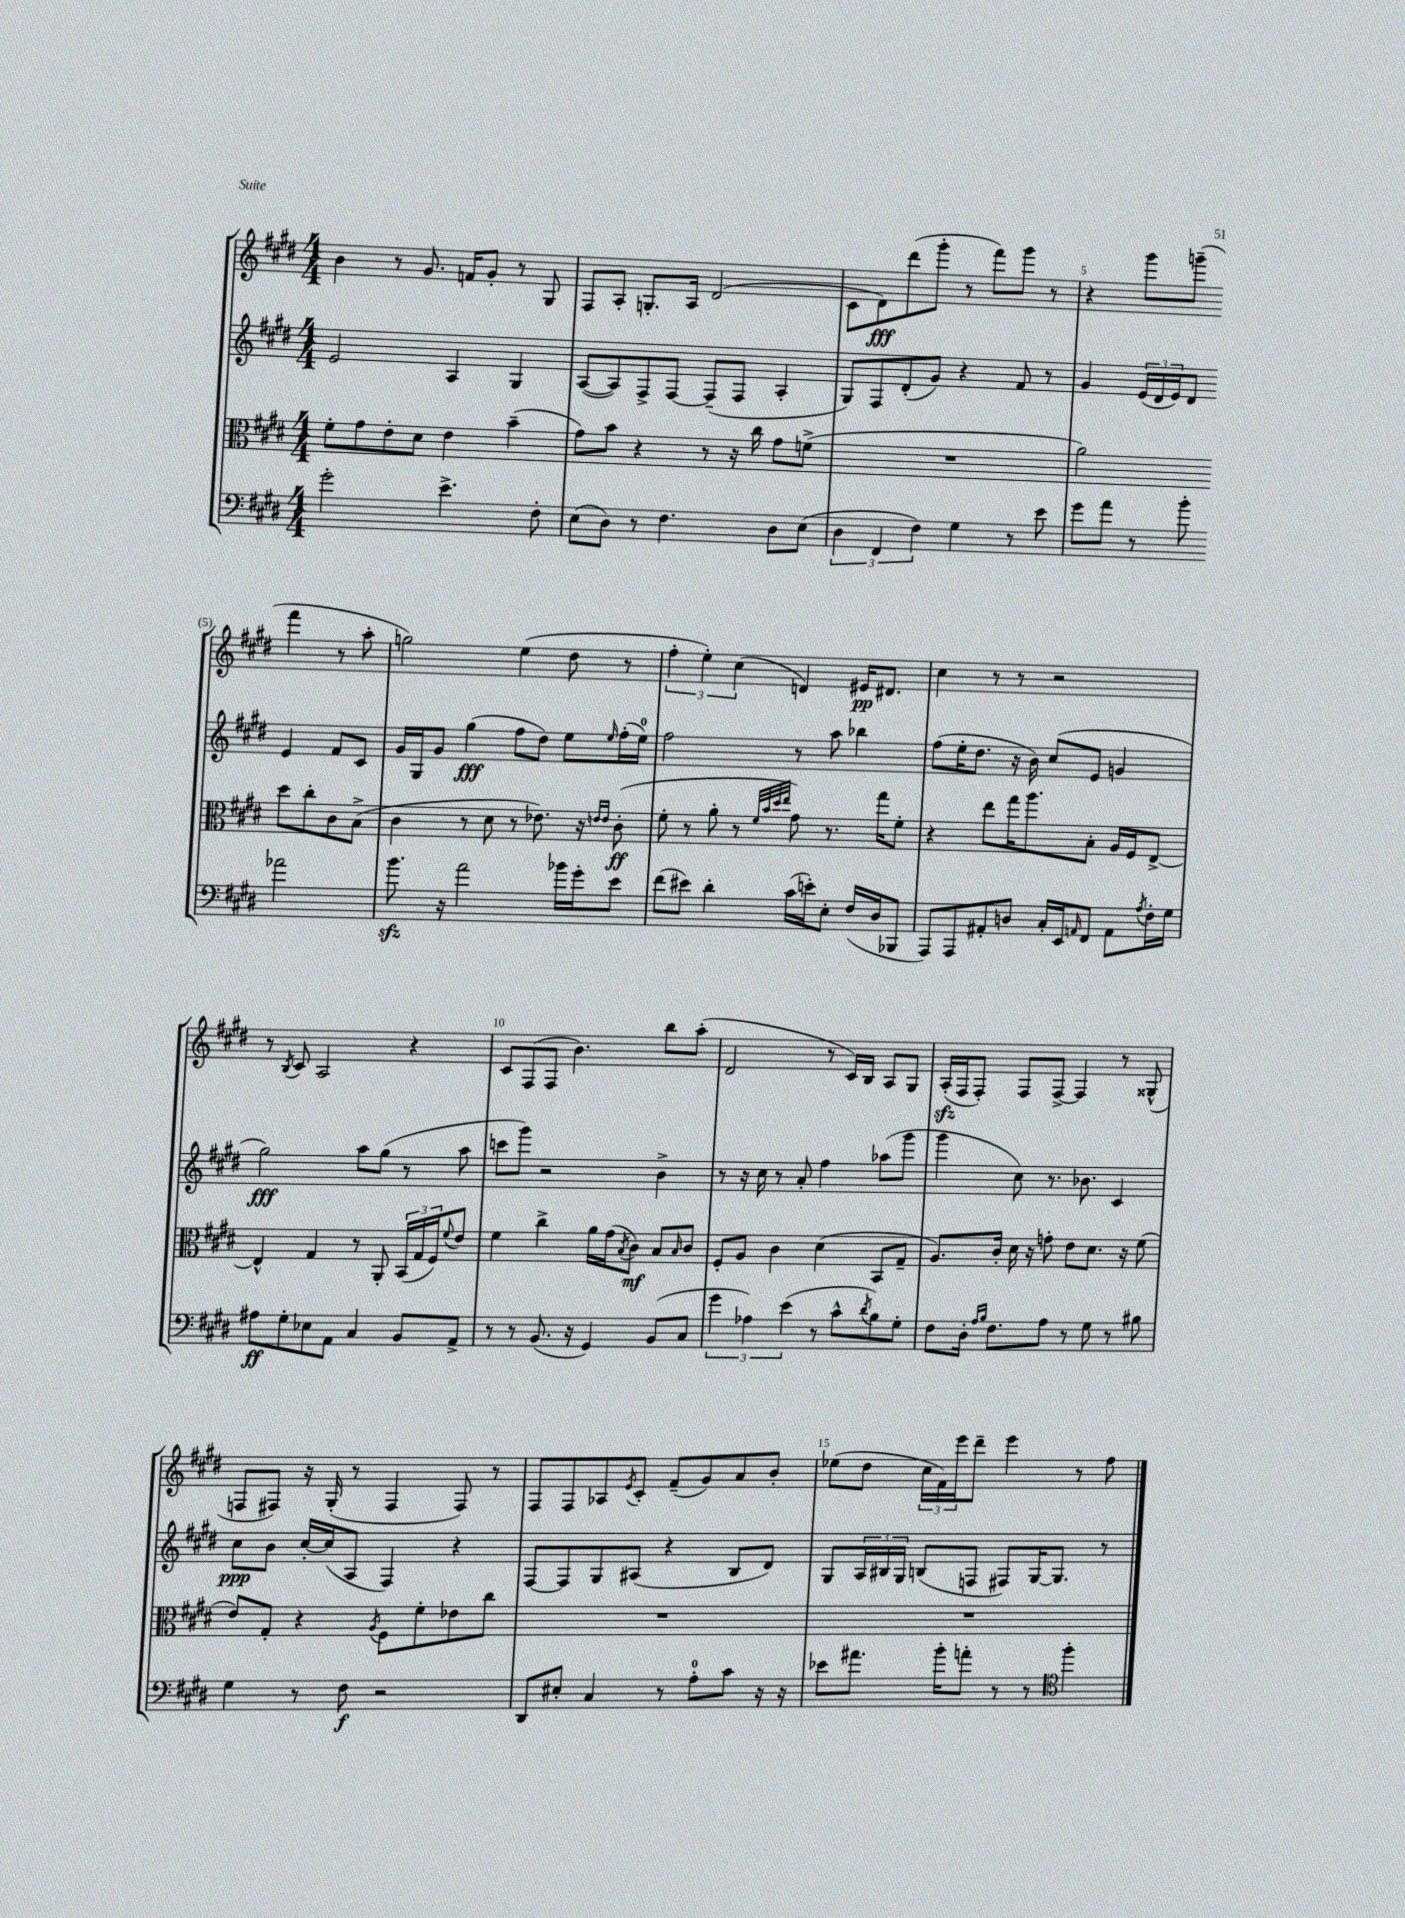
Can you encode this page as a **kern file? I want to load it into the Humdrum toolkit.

**kern	**dynam	**kern	**dynam	**kern	**dynam	**kern	**dynam
*part4	*part4	*part3	*part3	*part2	*part2	*part1	*part1
*staff4	*staff4	*staff3	*staff3	*staff2	*staff2	*staff1	*staff1
*clefF4	*	*clefC3	*	*clefG2	*	*clefG2	*
*k[f#c#g#d#]	*	*k[f#c#g#d#]	*	*k[f#c#g#d#]	*	*k[f#c#g#d#]	*
*M4/4	*	*M4/4	*	*M4/4	*	*M4/4	*
=2	=2	=2	=2	=2	=2	=2	=2
2g#'\	.	8f#'\L	.	2e/	.	4b\	.
.	.	8g#\	.	.	.	.	.
.	.	8e'\	.	.	.	8r	.
.	.	8d#\J	.	.	.	8.g#/	.
4.e^\	.	4e\	.	4A/	.	.	.
.	.	.	.	.	.	16fn/KL	.
.	.	.	.	.	.	8g#'/J	.
.	.	(4b~\	.	4G#/	.	8r	.
8F#'\	.	.	.	.	.	8G#/	.
=3	=3	=3	=3	=3	=3	=3	=3
(8E\L	.	8g#\L)	.	([8A/L	.	8F#/L	.
8D#\J)	.	8b\J	.	8A/])	.	8A'/J	.
8r	.	4r	.	8F#^/	.	8.Gn'/L	.
4.F#\	.	.	.	[8F#/J	.	.	.
.	.	.	.	.	.	16A/Jk	.
.	.	8r	.	(8F#~/L]	.	(2d#/	.
.	.	16r	.	8F#/J	.	.	.
.	.	16cc#\	.	.	.	.	.
8D#\L	.	8g#\L	.	4A'/	.	.	.
(8E\J	.	(8fn^\J	.	.	.	.	.
=4	=4	=4	=4	=4	=4	=4	=4
6D#\	.	1r	.	8G#/L)	.	8c#\L	.
.	.	.	.	8F#/	.	8d#\)	fff
6FF#/	.	.	.	.	.	.	.
.	.	.	.	(8d#'/	.	(8ddd#\	.
6F#\)	.	.	.	.	.	.	.
.	.	.	.	8g#/J)	.	8ggg#'\J	.
4G#\	.	.	.	4r	.	8r	.
.	.	.	.	.	.	8fff#\L)	.
8r	.	.	.	8f#/	.	8ggg#\J	.
8e\	.	.	.	8r	.	8r	.
=5	=5	=5	=5	=5	=5	=5	=5
8g#\L	.	2a\)	.	4g#/	.	4r	.
8a\J	.	.	.	.	.	.	.
8r	.	.	.	(24e/LL	.	8ggg#\L	.
.	.	.	.	24d#/	.	.	.
.	.	.	.	24e/J)	.	.	.
8b'\	.	.	.	8d#/J	.	(8gggn~\J	.
2a-X\	.	8dd#\L	.	4e/	.	4fff#\	.
.	.	8cc#'\	.	.	.	.	.
.	.	8c#\	.	8f#/L	.	8r	.
.	.	(8B^\J	.	8c#/J	.	8aa'\	.
!!LO:LB:g=z
=6	=6	=6	=6	=6	=6	=6	=6
8.bzz\	.	4c#\	.	16g#/LL	.	2ggn\)	.
.	.	.	.	16G#/J	.	.	.
.	.	.	.	8g#/J	.	.	.
16r	.	.	.	.	.	.	.
2a\	.	8r	.	(4gg#\	fff	.	.
.	.	8d#\	.	.	.	.	.
.	.	8r	.	8ff#\L	.	(4ee\	.
.	.	8.e-X\)	.	8dd#\J)	.	.	.
16b-X\LL	.	.	.	8ee\L	.	8dd#\	.
16g#'\J	.	16r	.	.	.	.	.
.	.	16qqen/LL	.	.	.	.	.
.	.	16qqe/JJ	.	16qqee/	.	.	.
8e\J	.	(8c#'\	ff	(16ff#'\L	.	8r	.
.	.	.	.	16ee\JJ)	.	.	.
=7	=7	=7	=7	=7	=7	=7	=7
(8f#\L	.	8f#'\	.	2ff#\	.	6ff#'\	.
8e#X\J)	.	8r	.	.	.	.	.
.	.	.	.	.	.	6ee'\)	.
4d#'\	.	8a'\	.	.	.	.	.
.	.	.	.	.	.	(6cc#\	.
.	.	8r	.	.	.	.	.
.	.	32qqf#/LLL	.	.	.	.	.
.	.	32qqb/	.	.	.	.	.
.	.	32qqdd#/	.	.	.	.	.
.	.	32qqee/JJJ	.	.	.	.	.
(16c#\LL	.	8g#\)	.	8r	.	4dn/)	.
16en'\J)	.	.	.	.	.	.	.
8E'\J	.	8.r	.	8aa\	.	.	.
(16F#/LL	.	.	.	4bb-X\	.	16e#X/KL	pp
16D#/J	.	16gg#\KL	.	.	.	8.d#X/J	.
8BBB-X/J	.	8f#'\J	.	.	.	.	.
=8	=8	=8	=8	=8	=8	=8	=8
8AAA/L)	.	4r	.	(8ff#\L	.	4cc#\	.
8AAA/	.	.	.	16ee'\K	.	.	.
.	.	.	.	8.dd#\J	.	.	.
8AA#X'/	.	8ee\L	.	.	.	8r	.
8Dn/J	.	16gg#\K	.	16r	.	8r	.
.	.	8.aa\	.	16b\)	.	.	.
16C#'/LL	.	.	.	(8cc#/L	.	2r	.
16EE/J	.	.	.	.	.	.	.
16qqAAn/	.	.	.	.	.	.	.
8FF#/J	.	8B'\J	.	8e/J	.	.	.
8AA\L	.	16A/LL	.	4gn/	.	.	.
.	.	16F#/J	.	.	.	.	.
8qA/	.	.	.	.	.	.	.
16F#'\L	.	[8E^/J	.	.	.	.	.
16G#\JJ	.	.	.	.	.	.	.
!!LO:LB:g=z
=9	=9	=9	=9	=9	=9	=9	=9
8A#X\L	ff	4E^^/]	.	2gg#\)	fff	8r	.
.	.	.	.	.	.	8qB/	.
8G#'\	.	.	.	.	.	8c#/	.
8E-X\	.	4G#/	.	.	.	2A/	.
8AA\J	.	.	.	.	.	.	.
4C#/	.	8r	.	8aa\L	.	.	.
.	.	8AA'/	.	(8gg#\J	.	.	.
8BB/L	.	(24BB/LL	.	8r	.	4r	.
.	.	24G#/	.	.	.	.	.
.	.	24F#/J)	.	.	.	.	.
.	.	8qqf#/	.	.	.	.	.
8AA^/J	.	8e/J	.	8aa\	.	.	.
=10	=10	=10	=10	=10	=10	=10	=10
8r	.	4f#\	.	8cccn\L	.	8c#/L	.
8r	.	.	.	8ggg#\J)	.	(8F#/	.
(8.BB/	.	4cc#^\	.	2r	.	8F#/J	.
.	.	.	.	.	.	4.b\)	.
16r	.	.	.	.	.	.	.
4GG#/)	.	16a\LL	.	.	.	.	.
.	.	(16g#\J	.	.	.	.	.
.	.	8qB/	.	.	.	.	.
.	.	8c#\J)	mf	.	.	.	.
(8BB/L	.	8B/L	.	4b^\	.	8bb\L	.
.	.	16qqB/	.	.	.	.	.
8C#/J	.	8c#/J	.	.	.	(8aa'\J	.
=11	=11	=11	=11	=11	=11	=11	=11
6g#\	.	8F#'/L	.	8r	.	2d#/	.
.	.	8A/J	.	16r	.	.	.
6A-X\)	.	.	.	.	.	.	.
.	.	.	.	16cc#\	.	.	.
.	.	4c#\	.	8r	.	.	.
(6e\	.	.	.	.	.	.	.
.	.	.	.	8a'/	.	.	.
8r	.	(4d#\	.	4ff#\	.	8r	.
8c#^^\L	.	.	.	.	.	16c#/LL)	.
.	.	.	.	.	.	16B/JJ	.
8qd#/	.	.	.	.	.	.	.
8B\)	.	8BB/L	.	(8aa-X\L	.	8A/L	.
8G#'\J	.	8G#~/J	.	8ggg#\J	.	8G#/J	.
=12	=12	=12	=12	=12	=12	=12	=12
8F#\L	.	8.A/L)	.	4ggg#\	.	(16Azz'/LL	.
.	.	.	.	.	.	16F#/J	.
16D#'\Jk	.	.	.	.	.	8F#'/J)	.
16qqA/LL	.	.	.	.	.	.	.
16qqB/JJ	.	.	.	.	.	.	.
8.F#\L	.	16c#'/Jk	.	.	.	.	.
.	.	16d#\	.	8cc#\)	.	8F#/L	.
.	.	16r	.	.	.	.	.
8A\J	.	8gn'\	.	8.r	.	[8F#^/J	.
8r	.	8e\L	.	.	.	4F#/]	.
.	.	.	.	8.b-X\	.	.	.
8G#\	.	8.d#\J	.	.	.	.	.
8r	.	.	.	4c#/	.	8r	.
.	.	16r	.	.	.	.	.
8B#X\	.	(8f#\	.	.	.	(8G##X^^/	.
!!LO:LB:g=z
=13	=13	=13	=13	=13	=13	=13	=13
4G#\	.	8e/L)	.	8cc#\L	ppp	8Fn/L	.
.	.	8G#'/J	.	8b\J	.	8F#X/J)	.
8r	.	4r	.	[16cc#'/LL	.	16r	.
.	.	.	.	(16cc#/J]	.	(16G#'/	.
8F#\	f	.	.	8A/J	.	8r	.
.	.	8qA/	.	.	.	.	.
2r	.	8F#\L	.	4F#/)	.	4F#/	.
.	.	8f#'\	.	.	.	.	.
.	.	8e-X\	.	4r	.	8F#/)	.
.	.	8cc#\J	.	.	.	8r	.
=14	=14	=14	=14	=14	=14	=14	=14
8DD#/L	.	1r	.	[8F#/L	.	8F#/L	.
8E#X'/J	.	.	.	8F#/]	.	8F#/	.
4C#/	.	.	.	8G#/	.	8A-X/	.
.	.	.	.	.	.	8qe/	.
.	.	.	.	(8A#X/J	.	8c#'/J	.
8r	.	.	.	4r	.	(8f#~/L	.
8A'\L	.	.	.	.	.	8g#/)	.
8c#\J	.	.	.	8B/L	.	8a/	.
16r	.	.	.	8d#/J)	.	8b'/J	.
16r	.	.	.	.	.	.	.
=15	=15	=15	=15	=15	=15	=15	=15
8e-X\L	.	1r	.	8G#/L	.	(8ee-X\L	.
8.a#X\J	.	.	.	24A/L	.	8dd#\J	.
.	.	.	.	24B#X/	.	.	.
.	.	.	.	24G#/JJ	.	.	.
.	.	.	.	(8Bn/L	.	24cc#\LL	.
.	.	.	.	.	.	24f#\)	.
16b'\KL	.	.	.	.	.	.	.
.	.	.	.	.	.	24eee\J	.
8an'\J	.	.	.	8Fn/J	.	8ddd#~\J	.
8r	.	.	.	8F#X/L)	.	4eee\	.
8r	.	.	.	[16G#/K	.	.	.
.	.	.	.	8.G#/J]	.	.	.
*clefC4	*	*	*	*	*	*	*
4ff#'\	.	.	.	.	.	8r	.
.	.	.	.	8r	.	8ff#\	.
==	==	==	==	==	==	==	==
*-	*-	*-	*-	*-	*-	*-	*-
